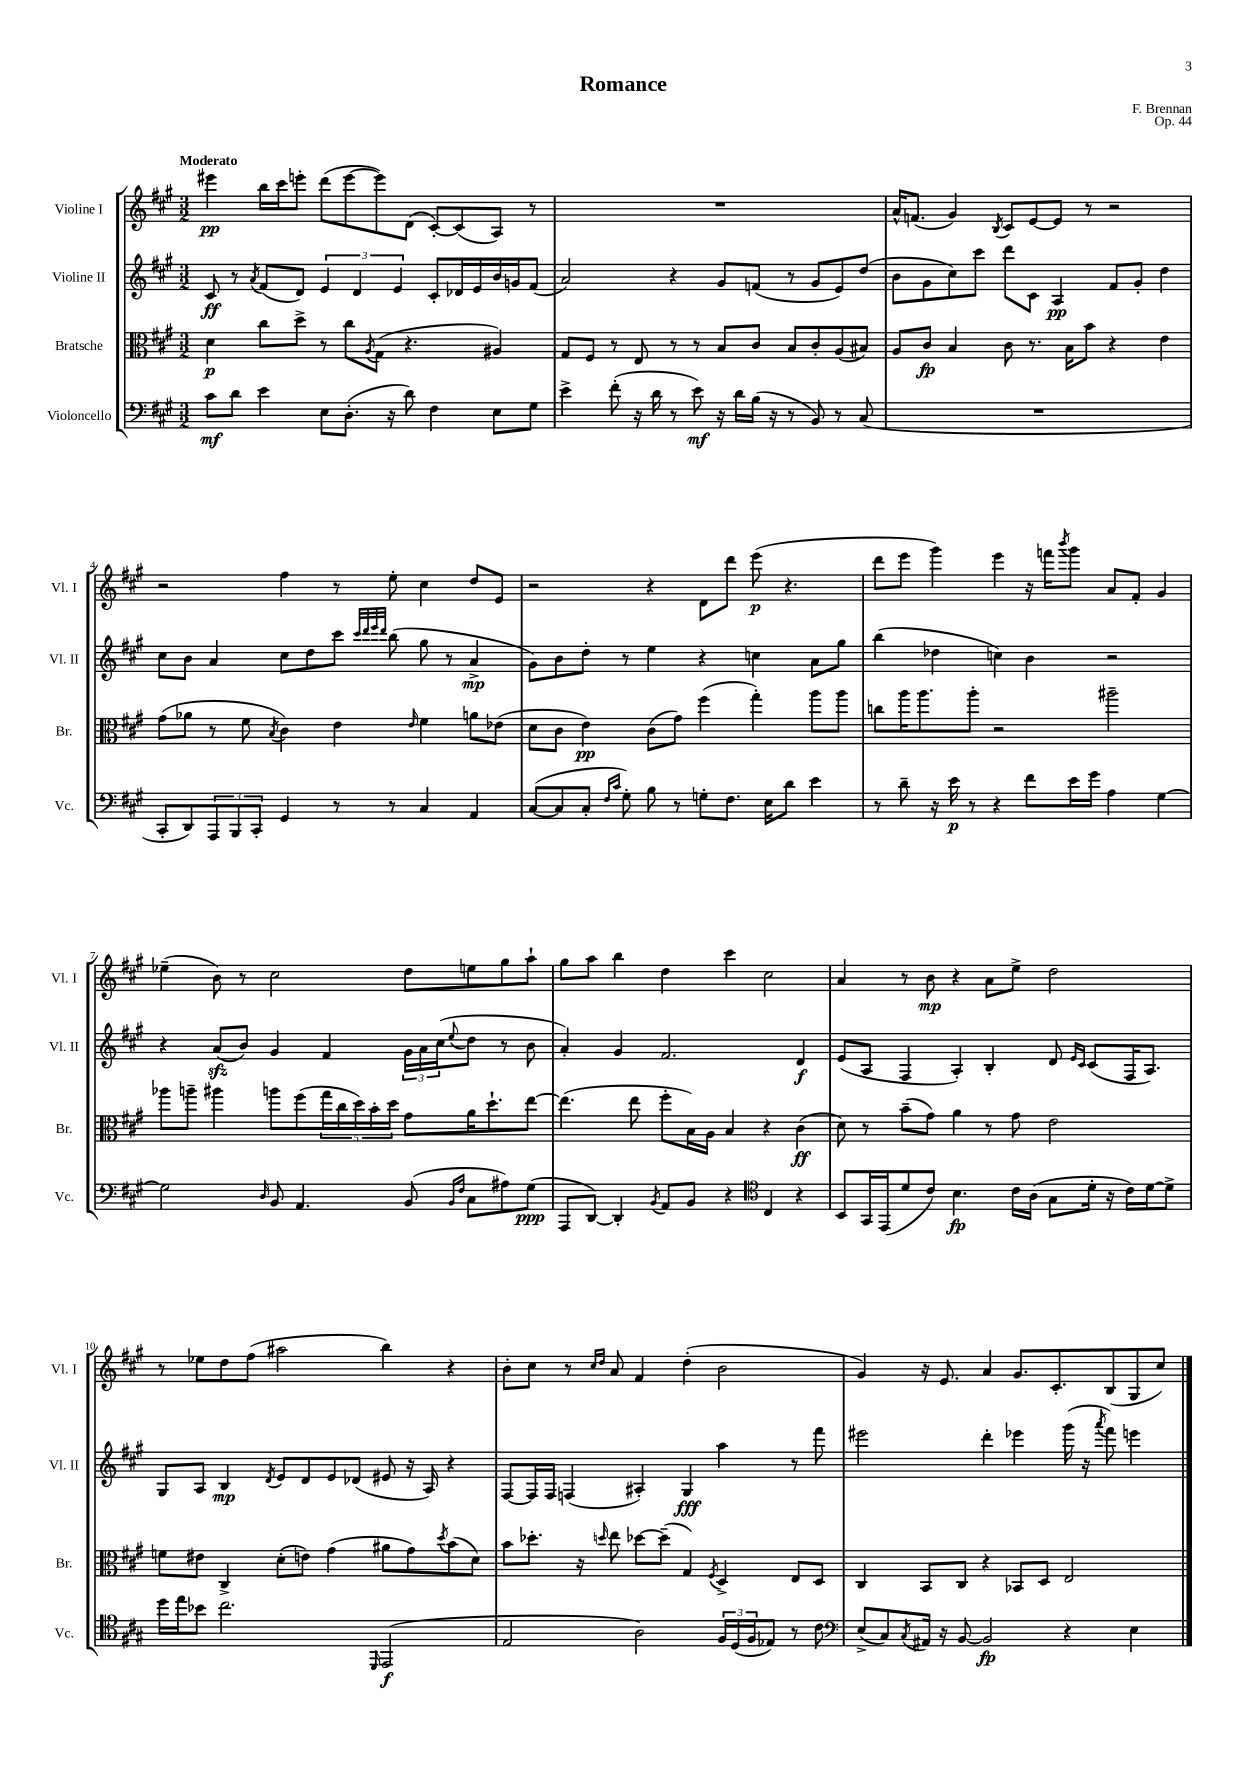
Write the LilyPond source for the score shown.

\header { title = "Romance" composer = "F. Brennan" opus = "Op. 44" }
<<
\new StaffGroup <<
\new Staff = "s0" \with { instrumentName = "Violine I" shortInstrumentName = "Vl. I" } {
    \clef treble \key a \major \numericTimeSignature \time 3/2 \tempo "Moderato"
    eis'''4\pp b''16 cis'''16 e'''8-. d'''8( e'''8~ e'''8) d'8( cis'8~-.) cis'8( a8) r8 |
    R1. |
    a'16-^ f'8.( gis'4) \acciaccatura { b8 } cis'8 e'8~ e'8 r8 r2 |
    r2 fis''4 r8 e''8-. cis''4 d''8 e'8 |
    r2 r4 d'8 d'''8 e'''8\p( r4. |
    d'''8 e'''8 gis'''4) e'''4 r16 f'''16 \acciaccatura { b'''8 } gis'''8 a'8 fis'8-. gis'4 |
    ees''4--( b'8) r8 cis''2 d''8 e''8 gis''8 a''8-! |
    gis''8 a''8 b''4 d''4 cis'''4 cis''2 |
    a'4 r8 b'8\mp r4 a'8 e''8-> d''2 |
    r8 ees''8 d''8 fis''8( ais''2 b''4) r4 |
    b'8-. cis''8 r8 \grace { cis''16 d''16 } a'8 fis'4 d''4-.( b'2 |
    gis'4) r16 e'8. a'4 gis'8. cis'8.-. b8( gis8 cis''8) \bar "|." |
}
\new Staff = "s1" \with { instrumentName = "Violine II" shortInstrumentName = "Vl. II" } {
    \clef treble \key a \major \numericTimeSignature \time 3/2
    cis'8\ff r8 \acciaccatura { a'8 } fis'8( d'8) \tuplet 3/2 { e'4 d'4 e'4 } cis'8-. des'16 e'16 b'16 g'16 fis'8( |
    a'2) r4 gis'8 f'8( r8 gis'8 e'8) d''8( |
    b'8 gis'8 cis''8) cis'''8 d'''8 cis'8 a4\pp fis'8 gis'8-. d''4 |
    cis''8 b'8 a'4 cis''8 d''8 cis'''8 \grace { cis'''32 d'''32 e'''32 d'''32 } b''8( gis''8 r8 a'4->\mp |
    gis'8) b'8 d''8-. r8 e''4 r4 c''4 a'8 gis''8 |
    b''4( des''4 c''4) b'4 r2 |
    r4 a'8\sfz( b'8) gis'4 fis'4 \tuplet 3/2 { gis'16 a'16 cis''16( } \appoggiatura { e''8 } d''8 r8 b'8 |
    a'4-.) gis'4 fis'2. d'4\f |
    e'8( a8 fis4 a4-.) b4-. d'8 \grace { e'16 cis'16 } cis'8( fis16 a8.) |
    gis8 a8 b4\mp \acciaccatura { d'8 } e'8 d'8 e'8 des'8( eis'8 r16 a16) r4 |
    fis8~ fis16 fis16 f4( ais4-.) gis4\fff a''4 r8 fis'''8 |
    eis'''2 d'''4-. ees'''4 gis'''16( r16 \acciaccatura { a'''8 } fis'''8) e'''4 \bar "|." |
}
\new Staff = "s2" \with { instrumentName = "Bratsche" shortInstrumentName = "Br." } {
    \clef alto \key a \major \numericTimeSignature \time 3/2
    d'4\p cis''8 d''8-> r8 cis''8 \acciaccatura { a8 } gis8( r4. ais4) |
    gis8 fis8 r8 e8 r8 r8 b8 cis'8 b8 cis'8-. a8( bis8) |
    a8 cis'8\fp b4 cis'8 r8. b16 b'8 r4 e'4 |
    gis'8( aes'8 r8 fis'8 \acciaccatura { b8 } cis'4) e'4 \grace { e'16 } fis'4 a'8 ees'8( |
    d'8 cis'8 e'4\pp) cis'8( gis'8) fis''4( gis''4-.) a''8 a''8 |
    c''8 a''16 a''8. a''8-. r2 ais''2-- |
    aes''8 a''8-- ais''4 a''8 fis''8( \tuplet 5/4 { gis''16 cis''16 d''16) b'16-. d''16 } gis'8 a'16 d''8.-! e''8~ |
    e''4.( e''8 fis''8-. b16) a16 b4 r4 cis'4\ff( |
    d'8) r8 b'8--( gis'8) a'4 r8 gis'8 e'2 |
    f'8 eis'8 cis4-> d'8-.( e'8) gis'4( ais'8 gis'8) \acciaccatura { d''8 } b'8( d'8) |
    b'8 des''8.-. r16 \grace { d''16 } e''8 des''8~ des''8--( gis4) \acciaccatura { fis8 } d4-> e8 d8 |
    cis4 b,8 cis8 r4 bes,8 d8 e2 \bar "|." |
}
\new Staff = "s3" \with { instrumentName = "Violoncello" shortInstrumentName = "Vc." } {
    \clef bass \key a \major \numericTimeSignature \time 3/2
    cis'8\mf d'8 e'4 e8 d8.-.( r16 d'8) fis4 e8 gis8 |
    e'4-> fis'8-.( r16 d'16 r8 e'8\mf) r16 d'16 b16( r16 r8 b,8) r8 cis8( |
    R1. |
    cis,8-. d,8) \tuplet 3/2 { a,,8 b,,8 cis,8-. } gis,4 r8 r8 cis4 a,4 |
    cis8~( cis8 cis8-. \grace { fis16 cis'16 } gis8-.) b8 r8 g8-. fis8. e16 d'8 e'4 |
    r8 d'8-- r16 e'16\p r8 r4 fis'8 e'16 gis'16 a4 gis4~ |
    gis2 \grace { d16 } b,8 a,4. b,8( \grace { b,16 fis16 } cis8 ais8) gis8\ppp( |
    a,,8 d,8~) d,4-. \acciaccatura { b,8 } a,8 b,8 r4 \clef tenor cis4 r4 |
    b,8 gis,16 e,16( d'8 cis'8) b4.\fp cis'16 a16( gis8 d'16-. r16 cis'16) d'16~ d'8-> |
    d''16 e''16 bes'8 cis''2. \grace { d,16 } e,2\f( |
    e2 a2) \tuplet 3/2 { fis16 d16( fis16 } ees8) r8 cis'8 |
    \clef bass e8->( cis8) \acciaccatura { cis8 } ais,16 r16 b,8~ b,2\fp r4 e4 \bar "|." |
}
>>
>>
